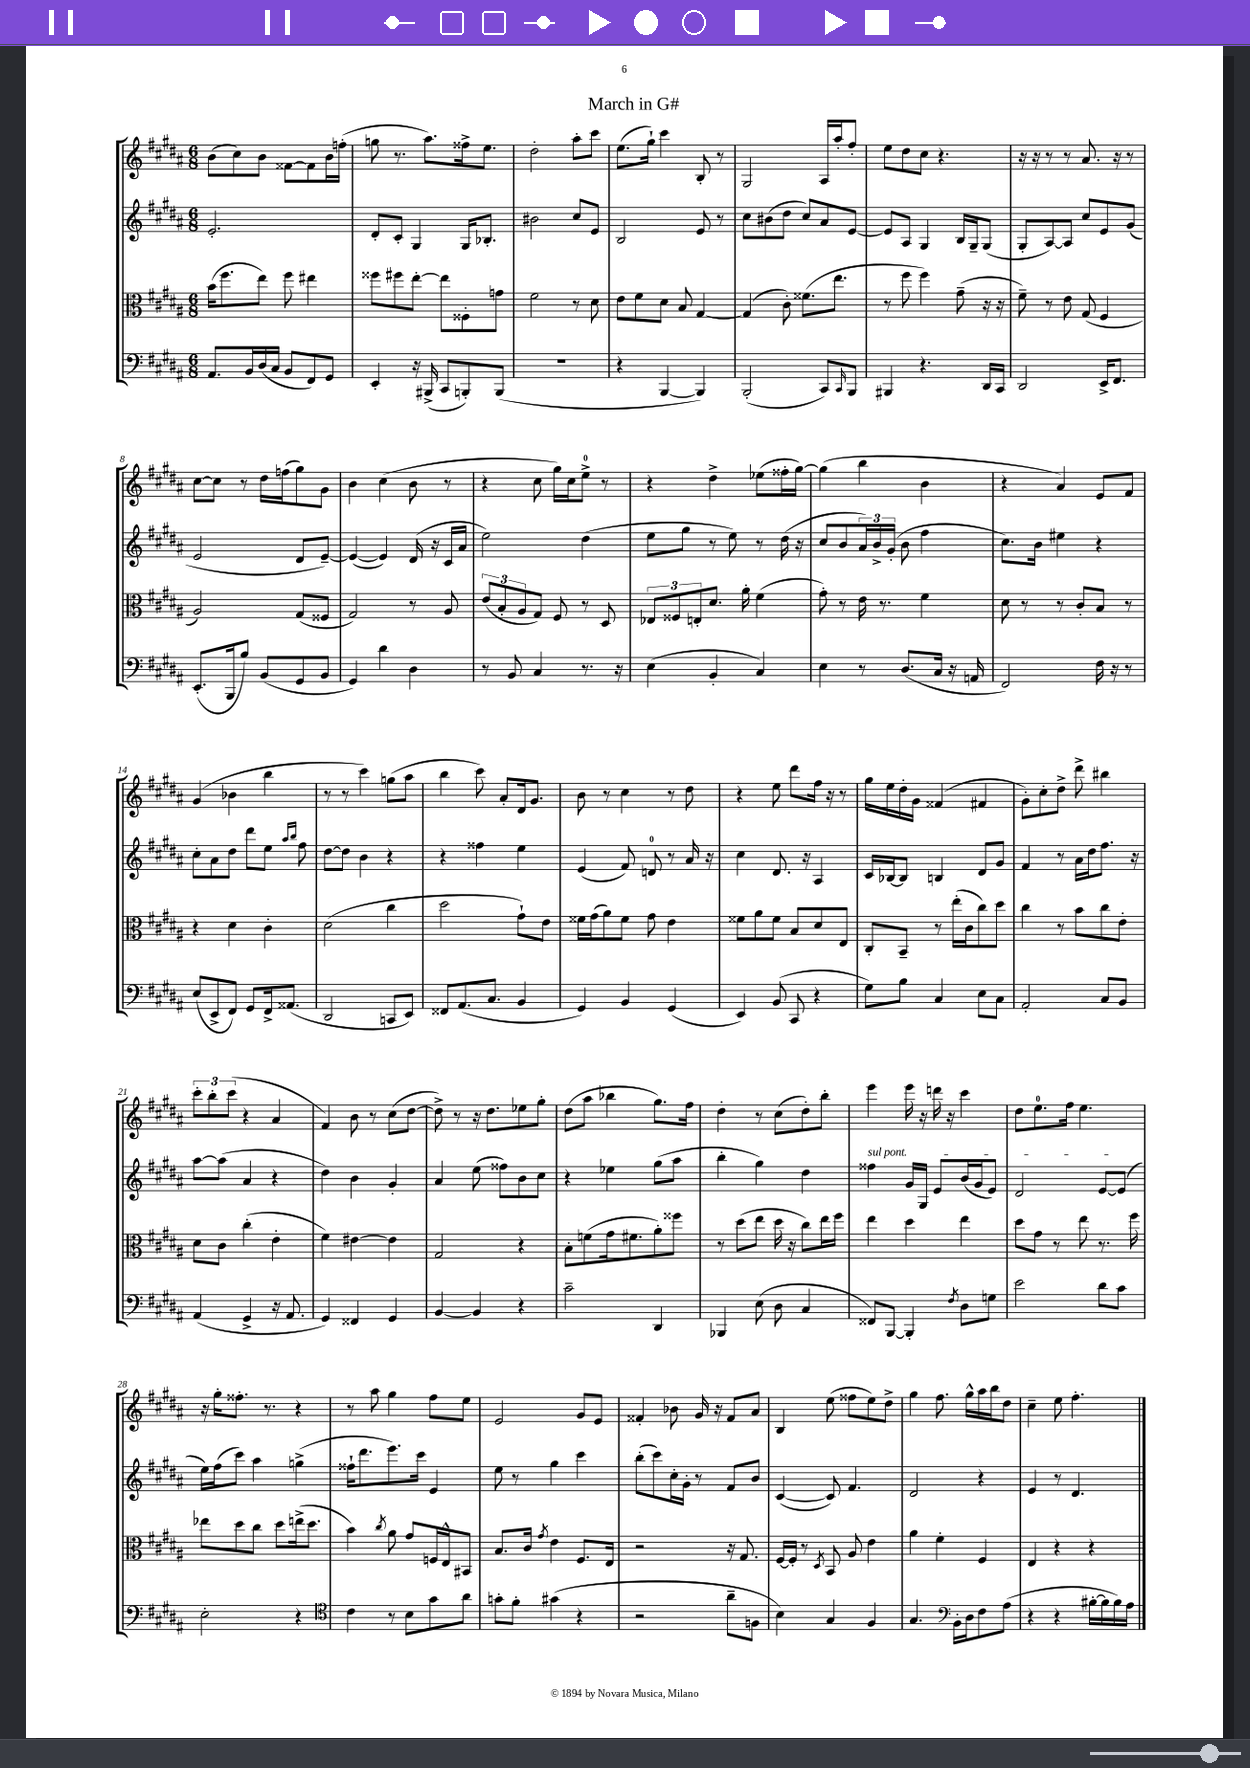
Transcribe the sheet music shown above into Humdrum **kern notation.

**kern	**kern	**kern	**kern
*staff4	*staff3	*staff2	*staff1
*clefF4	*clefC3	*clefG2	*clefG2
*k[f#c#g#d#a#]	*k[f#c#g#d#a#]	*k[f#c#g#d#a#]	*k[f#c#g#d#a#]
*M6/8	*M6/8	*M6/8	*M6/8
8.AA#/L	(16b\LK	2.e'/	(8b\L
.	8.ff#\	.	.
.	.	.	8cc#\)
16BB/L	.	.	.
(16D#/	8ee\J)	.	8b\J
16C#/JJ	.	.	.
8BB/L	8ff#\	.	[8f##\L
8FF#/)	4ee#\	.	8f##\]
8GG#/J	.	.	16b\L
.	.	.	(16ff'\JJ
=	=	=	=
4EE'/	8ff##\L	8d#'/L	8gg\
.	8ff#\	8c#'/J	8.r
16r	[8ee'\J	4G#/	.
(16BBB#^/	.	.	8.aa#\L)
8CC#/L	8ee\]L	.	.
8BBB'/)	8F##'\	16G#/LK	16ff##^\k
.	.	8.B-'/J	8.ee\J
(8BBB/J	8g\J	.	.
=	=	=	=
2.r	2f#\	2b#\	2dd#'\
.	8r	8cc#/L	8aa#'\L
.	8d#\	8e/J	8ccc#\J
=	=	=	=
4r	8e\L	2B/	(8.ee\L
.	8f#\	.	.
.	.	.	16gg#`\Jk)
[4BBB/	8d#\J	.	4ccc#\
.	8B/	.	.
4BBB/])	[4G#/	8e/	8B'/
.	.	8r	8r
=	=	=	=
(2BBB'/	(4G#/]	8cc#\L	2G#/
.	.	(8b#\	.
.	8c#'\)	8dd#\J	.
.	(8.f##\L	8cc#/L)	.
8CC#/L)	.	8a#/	16A#/LL
.	8.ee\J	.	16aa#'/J
16qqCC#/	.	.	.
8BBB/J	.	[8e/J	8ff#'/J
=	=	=	=
4BBB#/	8r	8e/]L	8ee\L
.	8ff#\	8A#/J	8dd#\
4.r	4ff#\)	4G#/	8cc#\J
.	.	.	4.r
.	(8g#~\	16B/LL	.
.	.	16G#~/J	.
16DD#/LL	16r	(8G#/J	.
16CC#/JJ	16r	.	.
=	=	=	=
2DD#/	8f#~\)	8G#'/L	16r
.	.	.	16r
.	8r	[8A#/)	8r
.	8e\	8A#/]J	8r
.	(8G#/	8cc#/L	8.a#/
16EE^/LK	4F#/	8e/	.
8.FF#/J	.	.	16r
.	.	(8g#/J	8r
=	=	=	=
(8.EE'/L	2A#/)	2e/	[8cc#\L
.	.	.	8cc#\]J
16BBB/k	.	.	.
8B/J)	.	.	8r
(8BB/L	.	.	16dd#\LL
.	.	.	(16ff\J
8GG#/	(8G#/L	8d#/L	8gg#\)
8BB/J	8F##/J	[8e~/J)	8g#\J
=	=	=	=
4GG#/)	2G#/)	(4e/_	4b\
4d#\	.	4e/])	(4cc#\
4D#\	8r	(16d#/	8b\
.	.	16r	.
.	8A#/	16c#/LL	8r
.	.	16a#/JJ	.
=	=	=	=
8r	(12e/L	2ee\)	4r
.	12B'/	.	.
8BB/	.	.	.
.	12A#/	.	.
4C#/	8G#/J)	.	8cc#\
.	8F#/	.	16gg#\LL)
.	.	.	16cc#\J
8.r	8r	(4dd#\	8ee^\J
.	8D#/	.	8r
16r	.	.	.
=	=	=	=
(4E\	12E-/L	8ee\L	4r
.	12F##/	.	.
.	.	8gg#\J	.
.	12E'/	.	.
4BB'/	8.d#/J	8r	4dd#^\
.	.	8ee\)	.
.	16a#'\	.	.
4C#/)	(4f#\	8r	(8ee-\L
.	.	(16dd#\	16ff##'\L
.	.	16r	[16gg#\JJ)
=	=	=	=
4E\	8g#'\)	8cc#/L	(4gg#\]
.	8r	8b/	.
8r	16e\	24a#/L)	4bb\
.	.	24b^/	.
.	8.r	.	.
.	.	(24g#'/JJ	.
(8.D#/L	.	8b\	.
.	4f#\	4ff#\	4b\
16C#/Jk	.	.	.
16r	.	.	.
16AA/	.	.	.
=	=	=	=
2FF#/)	8d#\	8.cc#\L)	4r
.	8r	.	.
.	.	16b\Jk	.
.	8r	4ee#\	4a#/)
.	8c#'/L	.	.
16F#\	8B/J	4r	8e/L
16r	.	.	.
8r	8r	.	8f#/J
=	=	=	=
(8E/L	4r	8cc#'\L	(4g#/
8EE^/	.	8a#\	.
8FF#/J)	4d#\	8dd#\J	4b-\
8GG#/L	.	8ddd#\L	.
16FF#^/k	4c#'\	8ee\J	4bb\
(8.AA##/J	.	.	.
.	.	16qqaa#/LL	.
.	.	16qqbb/JJ	.
.	.	8ff#\	.
=	=	=	=
2DD#/	(2d#\	[8dd#\L	8r
.	.	8dd#\]J	8r
.	.	4b\	4ccc#\)
8CC/L	4cc#\	4r	(8gg\L
8EE/J)	.	.	8aa#\J
=	=	=	=
8FF##/L	2dd#\	4r	4bb\
(8.AA#/	.	.	.
.	.	4ff##\	8ccc#\)
8.C#/J	.	.	.
.	.	.	8a#'/L
4BB/	8g#`\L)	4ee\	16d#/k
.	.	.	8.g#/J
.	8e\J	.	.
=	=	=	=
4GG#/)	16f##\LL	(4e/	8b\
.	(16g#\J	.	.
.	8a#\)	.	8r
4BB/	8f##\J	8f#/)	4cc#\
.	8g#\	8d/	.
(4GG#/	4e\	8r	8r
.	.	16a#/	8dd#\
.	.	16r	.
=	=	=	=
4EE/)	8f##\L	4cc#\	4r
.	8a#\	.	.
(8BB/	8f##\J	8.d#/	8ee\
8CC#/	8B/L	.	8ddd#\L
.	.	16r	.
4r	8d#/	4A#/	16ff#\Jk
.	.	.	16r
.	8E/J	.	8r
=	=	=	=
8G#\L)	8C#'/L	16c#/LL	16gg#\LL
.	.	[16B-/J	16ee\
8B\J	8BB~/J	8B-/]J	16dd#'\
.	.	.	16g#\JJ
4C#/	8r	4B/	(4f##/
.	(16ee'\LL	.	.
.	16c#\J	.	.
8E\L	8cc#\)	8d#/L	4f#/
8C#\J	8dd#\J	8g#/J	.
=	=	=	=
2AA#'/	4cc#\	4f#/	8g#'\L)
.	.	.	8cc#'\
.	8r	8r	8dd#^\J
.	8b\L	16a#\LL	8ddd#^\
.	.	16dd#\J	.
8C#/L	8cc#\	8.ff#\J	4bb#\
8BB/J	8e'\J	.	.
.	.	16r	.
=	=	=	=
(4AA#/	8d#\L	[8aa#\L	12ccc#'\L
.	.	.	12bb'\
.	8c#\J	(8aa#\]J	.
.	.	.	(12ccc#\J
4GG#^/	(4cc#'\	4a#/	4r
16r	4e'\	4r	4a#/
8.AA#/	.	.	.
=	=	=	=
4GG#/)	4f#\)	4dd#\)	4f#/)
4FF##/	[4e#\	4b\	8b\
.	.	.	8r
4GG#/	4e#\]	4g#'/	(8cc#\L
.	.	.	[8dd#\J
=	=	=	=
[4BB/	2G#/	4a#/	8dd#^\])
.	.	.	8r
4BB/]	.	(8ee\	16r
.	.	.	8.dd#\L
.	.	8ff##\L)	.
4r	4r	8b\	8ee-\
.	.	8cc#\J	8gg#'\J
=	=	=	=
2c#~\	8B'\L	4r	(8dd#\L
.	(8f\	.	8aa#\J
.	16g#\k	4ee-\	4bb-\
.	8.f#\	.	.
4DD#/	8a#'\)	(8gg#\L	8.gg#\L)
.	8ff##\J	8aa#\J	.
.	.	.	16ff#\Jk
=	=	=	=
4BBB-/	8r	4bb'\	4dd#'\
.	(8dd#\L	.	.
(8E\	8ee\J	4gg#\)	8r
8D#\	16dd#\	.	(8cc#\L
.	16r	.	.
4C#/	8cc#\L)	4dd#\	8dd#'\)
.	16ee\L	.	8bb'\J
.	16ff#\JJ	.	.
=	=	=	=
8FF##/L)	4ee\	4ff##\	4eee\
[8BBB/J	.	.	.
4BBB'/]	4dd#\	16g#/LL	16eee\
.	.	16G#/JJ	16r
.	.	8e/L	16ddd\
.	.	.	16r
8qF#/	.	.	.
8D#\L	4ee\	(16b/L	4ccc#\
.	.	16g#/J	.
8G\J	.	8e/J)	.
=	=	=	=
2e\	8dd#\L	2d#/	8dd#\L
.	8g#\J	.	8.ee\
.	8r	.	.
.	.	.	16ff#\Jk
.	8ee\	.	4.ee\
8d#\L	8.r	[8e/L	.
8c#\J	.	(8e/]J	.
.	16ff#\	.	.
=	=	=	=
2E'\	8ee-\L	16ee\LL)	16r
.	.	(16ff#\J	16gg#'\LK
.	8dd#\	8ccc#\J)	8.ff##'\J
.	8cc#\J	4aa#\	.
.	.	.	8.r
.	8dd#\L	.	.
4r	(16ee^\k	(4gg^\	4r
.	8.dd#\J	.	.
=	=	=	=
*clefC4	*	*	*
4c#\	4b\)	16ff##`\LK	8r
.	.	8.ddd#\	.
.	.	.	8aa#\
.	8qcc#/	.	.
8r	8a#\	8.eee\)	4gg#\
8B\L	8g#/L	.	.
.	.	16ccc#\Jk	.
8g#\	16F/L	4e/	8ff#\L
.	16E^^/J	.	.
8a#\J	8BB#/J	.	8ee\J
=	=	=	=
8g'\L	8.B/L	8ee\	2e/
8f#'\J	.	8r	.
.	16c#/Jk	.	.
.	8qg#/	.	.
(4g#\	4e\	4gg#\	.
4r	8.F#/L	4ccc#\	8g#/L
.	.	.	8e/J
.	16E/Jk	.	.
=	=	=	=
2r	2r	(8bb'\L	4f##'/
.	.	8ccc#\)	.
.	.	16cc#'\L	8b-\
.	.	16g#'\JJ	.
.	.	8r	16g#/
.	.	.	16r
8a#~\L	16r	8f#/L	8f##/L
.	8.G#/	.	.
8F\J	.	8b/J	8a#/J
=	=	=	=
4B\)	[16F#/LL	([4c#/	4B/
.	16F#'/]JJ	.	.
.	8r	.	.
.	8qD#/	.	.
4G#/	8BB/	8c#/])	(8ee\
.	8A#/	4.f#/	8ff##\L
4F#/	4e\	.	8ee\)
.	.	.	8dd#^\J
=	=	=	=
4.G#/	4a#\	2d#/	4gg#\
.	4f#'\	.	8.ff#\
*clefF4	*	*	*
16BB'\LL	.	.	.
16D#\J	.	.	16gg#^^\LL
8F#\	4F#/	4r	16aa#\
.	.	.	16bb\J
(8A#\J	.	.	8dd#\J
=	=	=	=
4r	4E/	4e/	4cc#~\
4r	4r	8r	8ee\
.	.	4.d#/	4.ff#'\
[16B#'\LL	4r	.	.
16B#\]	.	.	.
16B#\)	.	.	.
16A#\JJ	.	.	.
==	==	==	==
*-	*-	*-	*-
